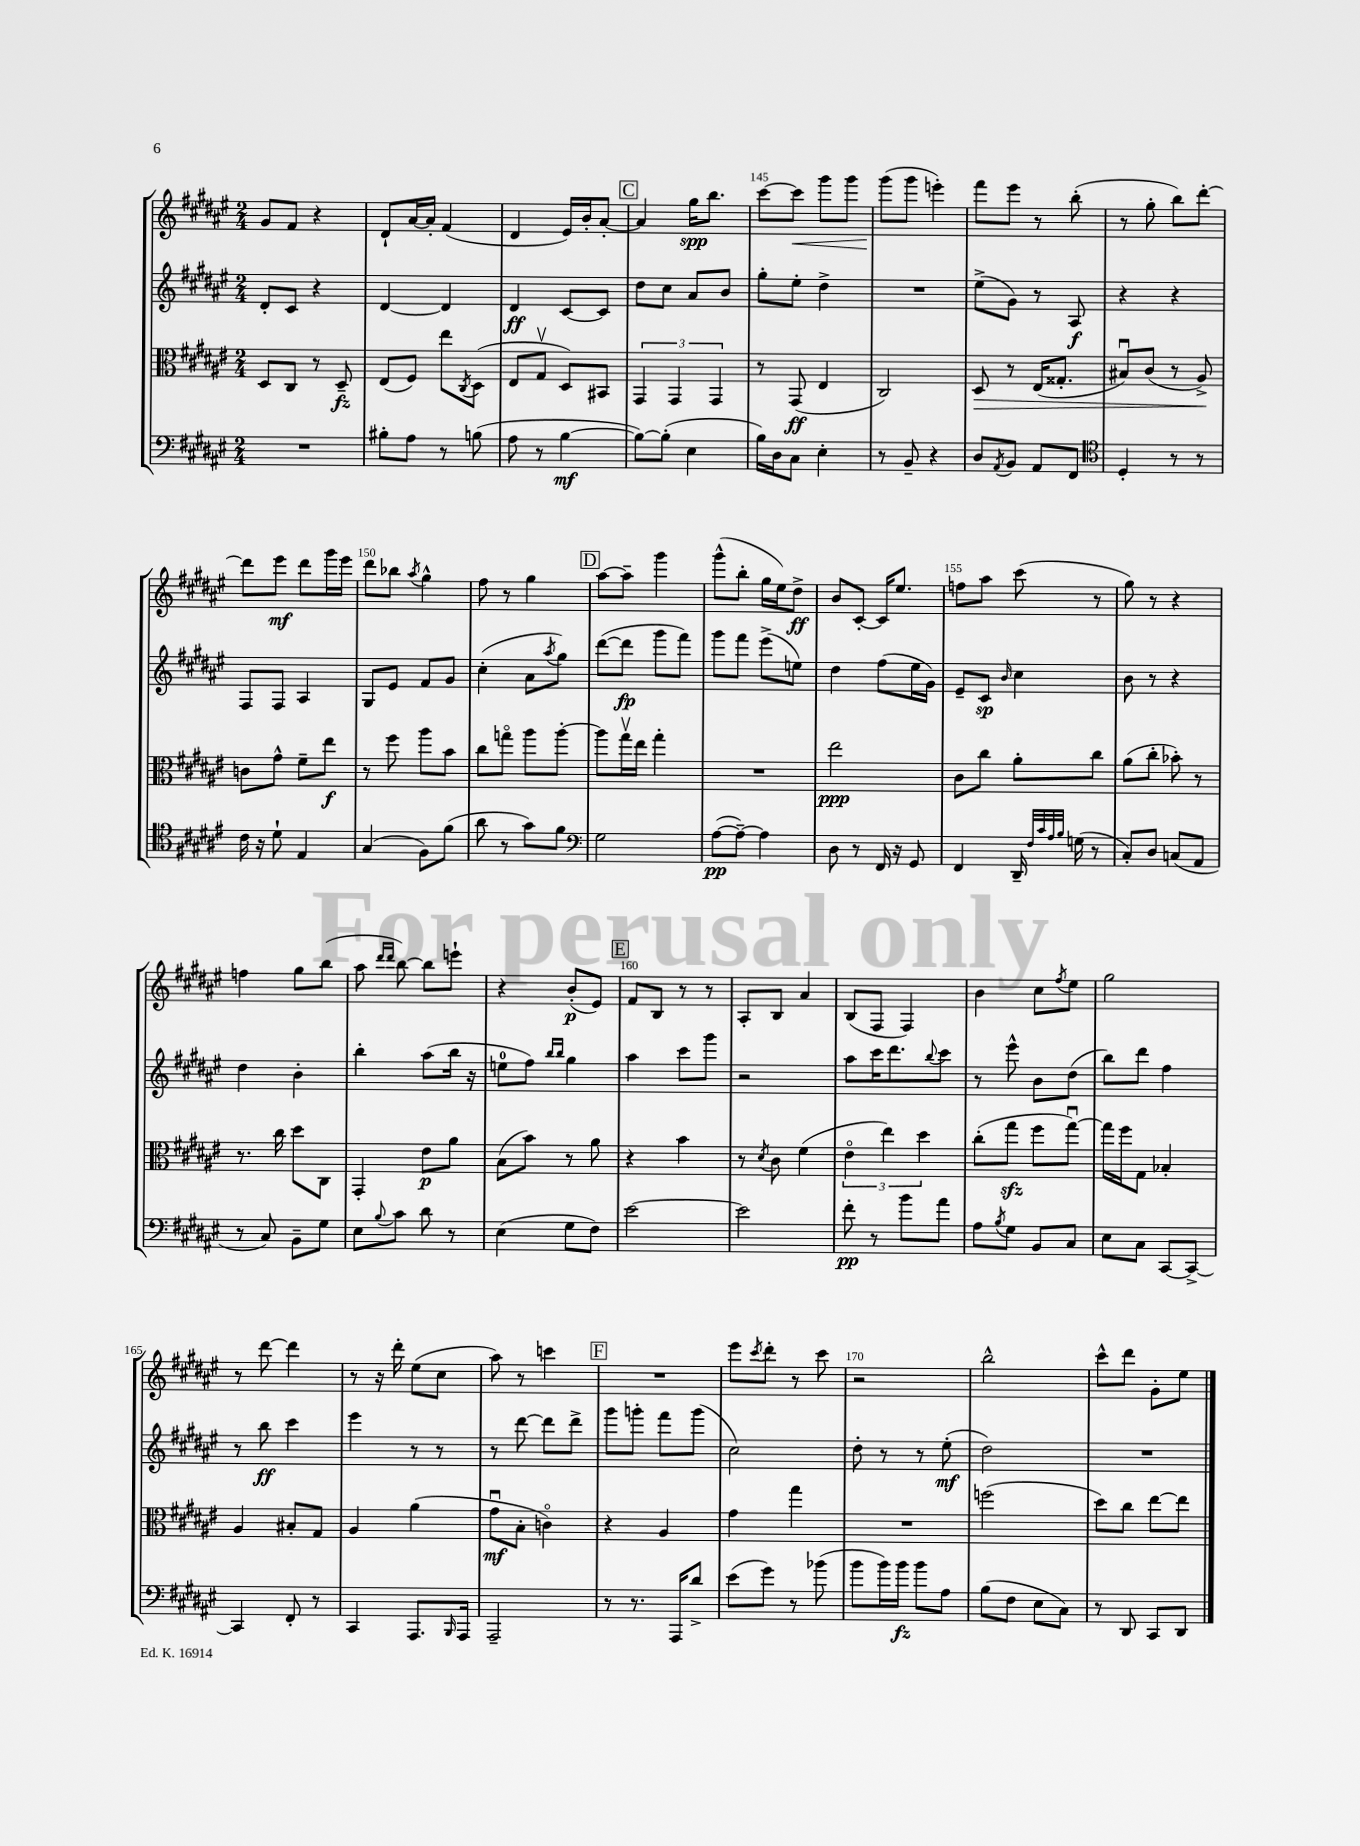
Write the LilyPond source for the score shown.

<<
\new StaffGroup <<
\new Staff = "s0" {
    \clef treble \key fis \major \numericTimeSignature \time 2/4
    gis'8 fis'8 r4 |
    dis'8-! ais'16~ ais'16-. fis'4( |
    dis'4 eis'16) b'16-. ais'8~-. |
    \mark \markup { \box "C" } ais'4 gis''16\spp b''8. |
    cis'''8~ cis'''8\< gis'''8 gis'''8 |
    gis'''8\!( gis'''8 e'''4-.) |
    fis'''8 eis'''8 r8 b''8-.( |
    r8 gis''8-. b''8) dis'''8~-. |
    dis'''8 eis'''8\mf dis'''8 gis'''16 eis'''16 |
    dis'''8 bes''8 \acciaccatura { ais''8 } gis''4-^ |
    fis''8 r8 gis''4 |
    \mark \markup { \box "D" } ais''8~ ais''8-- gis'''4 |
    gis'''8-^( b''8-. gis''16 eis''16) dis''8->\ff |
    b'8 cis'8~-. cis'16 eis''8. |
    f''8 ais''8 cis'''8( r8 |
    gis''8) r8 r4 |
    f''4 gis''8 b''8( |
    ais''8 \grace { dis'''16 dis'''16 } b''8~) b''8 e'''8-! |
    r4 b'8-.\p( eis'8) |
    \mark \markup { \box "E" } fis'8 b8 r8 r8 |
    ais8-. b8 ais'4 |
    b8( fis8 fis4) |
    b'4 cis''8 \acciaccatura { fis''8 } eis''8 |
    gis''2 |
    r8 dis'''8~ dis'''4 |
    r8 r16 dis'''16-. eis''8( cis''8 |
    ais''8) r8 c'''4 |
    \mark \markup { \box "F" } R2 |
    eis'''8 \acciaccatura { cis'''8 } dis'''8-. r8 cis'''8 |
    r2 |
    b''2-^ |
    cis'''8-^ dis'''8 gis'8-. eis''8 \bar "|." |
}
\new Staff = "s1" {
    \clef treble \key fis \major \numericTimeSignature \time 2/4
    dis'8-. cis'8 r4 |
    dis'4~ dis'4 |
    dis'4\ff cis'8~ cis'8 |
    \mark \markup { \box "C" } dis''8 cis''8 ais'8 b'8 |
    gis''8-. eis''8-. dis''4-> |
    R2 |
    eis''8->( gis'8) r8 ais8\f |
    r4 r4 |
    fis8 fis8 ais4 |
    gis8 eis'8 fis'8 gis'8 |
    cis''4-.( ais'8 \acciaccatura { ais''8 } gis''8) |
    \mark \markup { \box "D" } dis'''8~( dis'''8\fp gis'''8 fis'''8) |
    gis'''8 fis'''8 eis'''8->( e''8) |
    dis''4 fis''8( eis''16 gis'16) |
    eis'8-- cis'8\sp \grace { b'16 } cis''4 |
    b'8 r8 r4 |
    dis''4 b'4-. |
    b''4-. ais''8( b''16 r16 |
    e''8-0 fis''8) \grace { b''16 b''16 } gis''4 |
    \mark \markup { \box "E" } ais''4 cis'''8 gis'''8 |
    r2 |
    ais''8 cis'''16 dis'''8. \appoggiatura { b''8 } cis'''8 |
    r8 eis'''8-^ b'8 dis''8( |
    b''8) dis'''8 fis''4 |
    r8 b''8\ff cis'''4 |
    eis'''4 r8 r8 |
    r8 dis'''8~ dis'''8 dis'''8-> |
    \mark \markup { \box "F" } gis'''8 g'''8-. fis'''8 g'''8( |
    cis''2) |
    dis''8-. r8 r8 eis''8-.\mf( |
    dis''2) |
    R2 \bar "|." |
}
\new Staff = "s2" {
    \clef alto \key fis \major \numericTimeSignature \time 2/4
    dis8 cis8 r8 dis8--\fz |
    eis8( fis8) eis''8 \acciaccatura { cis8 } dis8( |
    eis8 gis8\upbow dis8) bis,8 |
    \mark \markup { \box "C" } \tuplet 3/2 { gis,4 gis,4 gis,4 } |
    r8 gis,8\ff( eis4 |
    cis2) |
    dis8\> r8 eis16( gisis8.-. |
    bis8\downbow) cis'8( r8 ais8->\!) |
    c'8 gis'8-^ fis'8-- eis''8\f |
    r8 fis''8 ais''8 b'8 |
    cis''8 g''8\flageolet ais''8 ais''8~-. |
    \mark \markup { \box "D" } ais''8 gis''16\upbow eis''16 gis''4-. |
    R2 |
    eis''2\ppp |
    cis'8 cis''8 ais'8-. cis''8 |
    ais'8( cis''8-. bes'8-.) r8 |
    r8. cis''16 dis''8 cis8 |
    gis,4-. eis'8\p ais'8 |
    b8( b'8) r8 ais'8 |
    \mark \markup { \box "E" } r4 b'4 |
    r8 \acciaccatura { dis'8 } cis'8 fis'4( |
    \tuplet 3/2 { eis'4\flageolet eis''4) dis''4 } |
    cis''8-.( gis''8\sfz fis''8 gis''8~\downbow) |
    gis''16 fis''16 gis8 bes4-. |
    ais4 bis8-. gis8 |
    ais4 ais'4( |
    gis'8\downbow\mf b8-. c'4\flageolet) |
    \mark \markup { \box "F" } r4 ais4 |
    gis'4 gis''4 |
    R2 |
    f''2( |
    dis''8) cis''8 eis''8~ eis''8 \bar "|." |
}
\new Staff = "s3" {
    \clef bass \key fis \major \numericTimeSignature \time 2/4
    R2 |
    bis8-. ais8 r8 b8( |
    ais8 r8 b4~\mf |
    \mark \markup { \box "C" } b8~) b8-.( eis4 |
    b16) dis16 cis8 eis4-. |
    r8 b,8-- r4 |
    dis8 \acciaccatura { ais,8 } b,8 ais,8 fis,8 |
    \clef tenor dis4-. r8 r8 |
    cis'16 r16 dis'8-! eis4 |
    gis4( fis8) fis'8( |
    ais'8 r8 gis'8) fis'8 |
    \mark \markup { \box "D" } \clef bass gis2 |
    ais8~\pp( ais8~--) ais4 |
    dis8 r8 fis,16 r16 gis,8 |
    fis,4 dis,16-- \grace { fis32 cis'32 ais32 b32 } g16( r8 |
    cis8-.) dis8 c8( ais,8 |
    r8 cis8) b,8-- gis8 |
    eis8 \appoggiatura { b8 } cis'8 dis'8 r8 |
    eis4( gis8 fis8) |
    \mark \markup { \box "E" } eis'2~ |
    eis'2 |
    fis'8-.\pp r8 b'8 ais'8 |
    ais8 \acciaccatura { b8 } gis8 b,8 cis8 |
    eis8 cis8 cis,8~ cis,8~-> |
    cis,4 fis,8-. r8 |
    cis,4 ais,,8. \grace { b,,16 } ais,,16 |
    ais,,2-- |
    \mark \markup { \box "F" } r8 r8. ais,,16 dis'8-> |
    eis'8( gis'8) r8 bes'8( |
    b'8 b'16) b'16\fz b'8 ais8 |
    b8( fis8 eis8 cis8) |
    r8 dis,8 cis,8 dis,8 \bar "|." |
}
>>
>>
\layout { \context { \Score currentBarNumber = #141 \override BarNumber.break-visibility = ##(#f #t #t) barNumberVisibility = #(every-nth-bar-number-visible 5) } }
